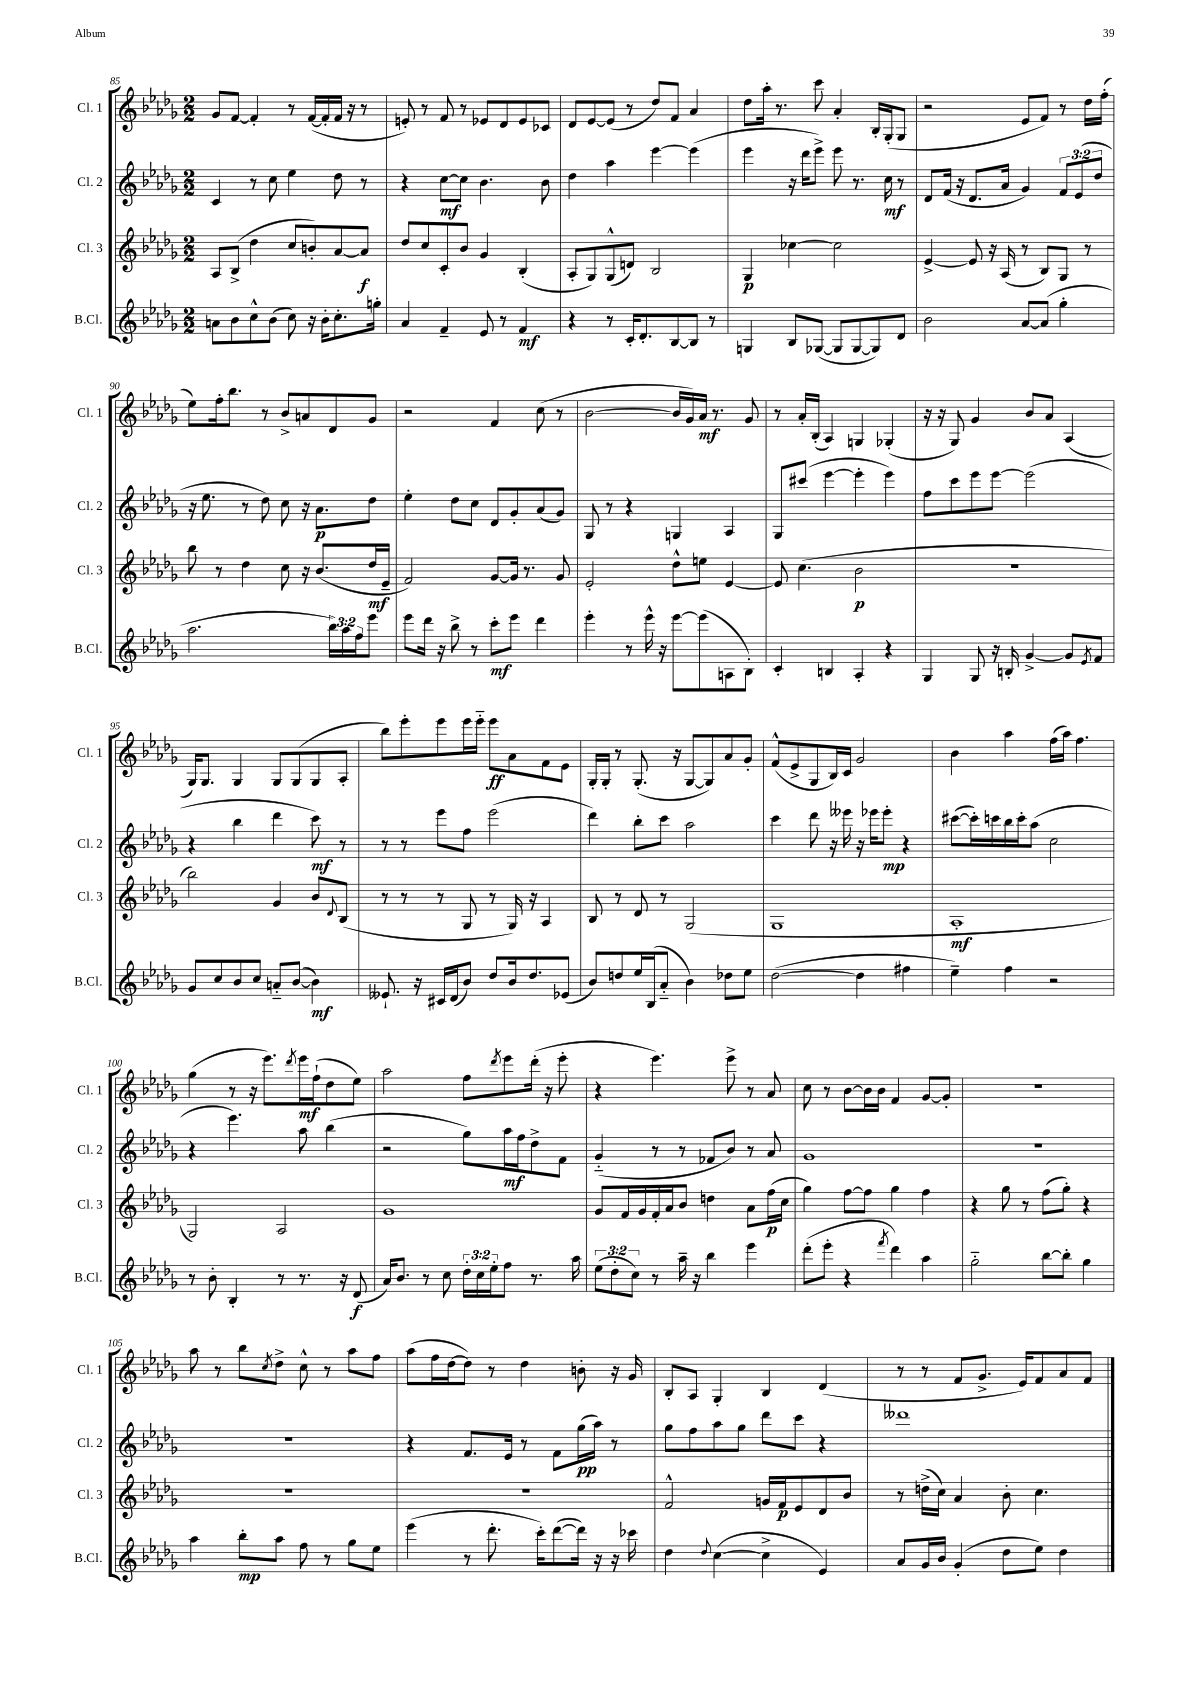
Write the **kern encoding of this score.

**kern	**dynam	**kern	**dynam	**kern	**dynam	**kern	**dynam
*part4	*part4	*part3	*part3	*part2	*part2	*part1	*part1
*staff4	*staff4	*staff3	*staff3	*staff2	*staff2	*staff1	*staff1
*I"B.Cl.	*	*I"Cl. 3	*	*I"Cl. 2	*	*I"Cl. 1	*
*I'B.Cl.	*	*I'Cl. 3	*	*I'Cl. 2	*	*I'Cl. 1	*
*clefG2	*	*clefG2	*	*clefG2	*	*clefG2	*
*k[b-e-a-d-g-]	*	*k[b-e-a-d-g-]	*	*k[b-e-a-d-g-]	*	*k[b-e-a-d-g-]	*
*M2/2	*	*M2/2	*	*M2/2	*	*M2/2	*
=85	=85	=85	=85	=85	=85	=85	=85
8an\L	.	8A-/L	.	4c/	.	8g-/L	.
8b-\	.	(8B-^/J	.	.	.	[8f/J	.
8cc^^\	.	4dd-\	.	8r	.	4f'/]	.
(8b-\J	.	.	.	8cc\	.	.	.
8cc\)	.	8cc/L	.	4ee-\	.	8r	.
16r	.	8bn'/)	.	.	.	([16f/LL	.
16b-'\KL	.	.	.	.	.	16f'/]	.
8.cc'\	.	[8a-/	.	8dd-\	.	16f/JJ	.
.	.	.	.	.	.	16r	.
.	.	8a-/J]	f	8r	.	8r	.
16ggn'\Jk	.	.	.	.	.	.	.
=86	=86	=86	=86	=86	=86	=86	=86
4a-/	.	8dd-/L	.	4r	.	8en'/)	.
.	.	8cc/	.	.	.	8r	.
4f~/	.	8c'/	.	[8cc\L	mf	8f/	.
.	.	8b-/J	.	8cc\J]	.	8r	.
8e-/	.	4g-/	.	4.b-\	.	8e-X/L	.
8r	.	.	.	.	.	8d-/	.
4f/	mf	(4B-'/	.	.	.	8e-/	.
.	.	.	.	8b-\	.	8c-X/J	.
=87	=87	=87	=87	=87	=87	=87	=87
4r	.	8A-'/L	.	4dd-\	.	8d-/L	.
.	.	8G-/)	.	.	.	[8e-/	.
8r	.	(8G-^^/	.	4aa-\	.	(8e-/J]	.
16c'/KL	.	8dn/J)	.	.	.	8r	.
8.d-'/	.	.	.	.	.	.	.
.	.	2B-/	.	[4eee-\	.	8dd-/L)	.
[8B-/	.	.	.	.	.	8f/J	.
8B-/J]	.	.	.	(4eee-\]	.	4a-/	.
8r	.	.	.	.	.	.	.
=88	=88	=88	=88	=88	=88	=88	=88
4Gn/	.	4G-/	p	4eee-\	.	8dd-\L	.
.	.	.	.	.	.	16aa-'\Jk	.
.	.	.	.	.	.	8.r	.
8B-/L	.	[4cc-X\	.	16r	.	.	.
.	.	.	.	16ddd-\KL	.	.	.
([8G-X/J	.	.	.	8eee-^\J)	.	8ccc\	.
8G-/L]	.	2cc-\]	.	8eee-\	.	4a-'/	.
[8G-/	.	.	.	8.r	.	.	.
8G-/])	.	.	.	.	.	16B-'/LL	.
.	.	.	.	16cc\	mf	(16G-'/J	.
8d-/J	.	.	.	8r	.	8G-/J	.
=89	=89	=89	=89	=89	=89	=89	=89
2b-\	.	[4e-^/	.	8d-/L	.	2r	.
.	.	.	.	(16f/Jk	.	.	.
.	.	.	.	16r	.	.	.
.	.	8e-/]	.	8.d-/L	.	.	.
.	.	16r	.	.	.	.	.
.	.	(16A-/	.	16a-/Jk	.	.	.
[8a-/L	.	8r	.	4g-/)	.	8e-/L	.
(8a-/J]	.	8B-/L)	.	.	.	8f/J)	.
4gg-'\	.	8G-/J	.	12f/L	.	8r	.
.	.	.	.	(12e-/	.	.	.
.	.	8r	.	.	.	16dd-\LL	.
.	.	.	.	12dd-/J	.	.	.
.	.	.	.	.	.	(16ff'\JJ	.
!!LO:LB:g=z
=90	=90	=90	=90	=90	=90	=90	=90
2.aa-\	.	8bb-\	.	16r	.	8ee-\L)	.
.	.	.	.	8.ee-\	.	.	.
.	.	8r	.	.	.	16ff'\k	.
.	.	.	.	.	.	8.bb-\J	.
.	.	4dd-\	.	8r	.	.	.
.	.	.	.	8dd-\)	.	8r	.
.	.	8cc\	.	8cc\	.	8b-^/L	.
.	.	16r	.	16r	.	8an/	.
.	.	(8.b-/L	.	8.a-\L	p	.	.
24bb-\LL)	.	.	.	.	.	8d-/	.
24aa-\	.	.	.	.	.	.	.
24ff\J	.	.	.	.	.	.	.
8eee-\J	.	16dd-/L	mf	8dd-\J	.	8g-/J	.
.	.	16e-~/JJ	.	.	.	.	.
=91	=91	=91	=91	=91	=91	=91	=91
8eee-\L	.	2f/)	.	4ee-'\	.	2r	.
16ddd-\Jk	.	.	.	.	.	.	.
16r	.	.	.	.	.	.	.
8bb-^\	.	.	.	8dd-\L	.	.	.
8r	.	.	.	8cc\J	.	.	.
8ccc'\L	mf	[8g-/L	.	8d-/L	.	4f/	.
8eee-\J	.	16g-/Jk]	.	8g-'/	.	.	.
.	.	8.r	.	.	.	.	.
4ddd-\	.	.	.	(8a-/	.	(8cc\	.
.	.	8g-/	.	8g-/J)	.	8r	.
=92	=92	=92	=92	=92	=92	=92	=92
4eee-'\	.	2e-'/	.	8G-/	.	[2b-\	.
.	.	.	.	8r	.	.	.
8r	.	.	.	4r	.	.	.
16eee-^^\	.	.	.	.	.	.	.
16r	.	.	.	.	.	.	.
[8eee-\L	.	8dd-^^\L	.	4Gn/	.	16b-/LL]	.
.	.	.	.	.	.	16g-/)	.
(8eee-\]	.	8een\J	.	.	.	16a-/JJ	mf
.	.	.	.	.	.	8.r	.
8An\	.	[4e-/	.	4A-/	.	.	.
8B-'\J)	.	.	.	.	.	8g-/	.
=93	=93	=93	=93	=93	=93	=93	=93
4c'/	.	8e-/]	.	8G-/L	.	8r	.
.	.	(4.cc\	.	(8ccc#X/J	.	16a-'/LL	.
.	.	.	.	.	.	(16B-'/JJ	.
4Bn/	.	.	.	[4eee-\	.	4A-/)	.
4A-'/	.	2b-\	p	4eee-'\]	.	4Gn/	.
4r	.	.	.	4eee-\)	.	(4G-X'/	.
=94	=94	=94	=94	=94	=94	=94	=94
4G-/	.	1r	.	8ff\L	.	16r	.
.	.	.	.	.	.	16r	.
.	.	.	.	8ccc\	.	8G-/)	.
8G-/	.	.	.	8eee-\	.	4g-/	.
16r	.	.	.	[8eee-\J	.	.	.
16Bn'/	.	.	.	.	.	.	.
[4g-^/	.	.	.	(2eee-\]	.	8b-/L	.
.	.	.	.	.	.	8a-/J	.
8g-/L]	.	.	.	.	.	(4A-/	.
8qe-/	.	.	.	.	.	.	.
8f/J	.	.	.	.	.	.	.
!!LO:LB:g=z
=95	=95	=95	=95	=95	=95	=95	=95
8g-/L	.	2bb-\)	.	4r	.	16G-/KL)	.
.	.	.	.	.	.	8.G-/J	.
8cc/	.	.	.	.	.	.	.
8b-/	.	.	.	4bb-\	.	4G-/	.
8cc/J	.	.	.	.	.	.	.
8an/L	.	4g-/	.	4ddd-\	.	8G-/L	.
([8b-/J	.	.	.	.	.	(8G-/	.
4b-\])	mf	8b-/L	.	8ccc\)	mf	8G-/	.
.	.	8qqd-/	.	.	.	.	.
.	.	(8B-/J	.	8r	.	8A-'/J	.
=96	=96	=96	=96	=96	=96	=96	=96
8.e--X`/	.	8r	.	8r	.	8bb-\L)	.
.	.	8r	.	8r	.	8eee-'\	.
16r	.	.	.	.	.	.	.
16c#X/LL	.	8r	.	8eee-\L	.	8eee-\	.
(16d-/J	.	.	.	.	.	.	.
8b-/J)	.	8G-/	.	8ff\J	.	16eee-\L	.
.	.	.	.	.	.	16eee-\JJ	.
8dd-/L	.	8r	.	(2eee-\	.	8eee-\L	ff
16b-/k	.	16G-/)	.	.	.	8a-\	.
8.dd-/	.	16r	.	.	.	.	.
.	.	4A-/	.	.	.	8f\	.
(8e-X/J	.	.	.	.	.	8e-\J	.
=97	=97	=97	=97	=97	=97	=97	=97
8b-/L)	.	8B-/	.	4ddd-\)	.	16G-'/LL	.
.	.	.	.	.	.	16G-'/JJ	.
8ddn/	.	8r	.	.	.	8r	.
16ee-/L	.	8d-/	.	8bb-'\L	.	(8.G-'/	.
(16B-/J	.	.	.	.	.	.	.
8a-/J	.	8r	.	8ccc\J	.	.	.
.	.	.	.	.	.	16r	.
4b-\)	.	(2G-/	.	2aa-\	.	[8G-/L	.
.	.	.	.	.	.	8G-/])	.
8dd-X\L	.	.	.	.	.	8a-/	.
8ee-\J	.	.	.	.	.	8g-'/J	.
=98	=98	=98	=98	=98	=98	=98	=98
([2dd-\	.	1G-	.	4ccc\	.	(8f^^/L	.
.	.	.	.	.	.	8e-^/	.
.	.	.	.	8ddd-\	.	8G-/	.
.	.	.	.	16r	.	16B-/L)	.
.	.	.	.	16eee--X\	.	16c/JJ	.
4dd-\]	.	.	.	16r	.	2g-/	.
.	.	.	.	16eee-X\KL	.	.	.
.	.	.	.	8eee-'\J	mp	.	.
4ff#X\	.	.	.	4r	.	.	.
=99	=99	=99	=99	=99	=99	=99	=99
4ee-~\)	.	1A-'	mf	([8ccc#X\L	.	4b-\	.
.	.	.	.	16ccc#'\L])	.	.	.
.	.	.	.	16cccn\	.	.	.
4ff\	.	.	.	16bb-\	.	4aa-\	.
.	.	.	.	16ccc'\J	.	.	.
.	.	.	.	(8aa-\J	.	.	.
2r	.	.	.	2cc\	.	(16ff\LL	.
.	.	.	.	.	.	16aa-\JJ)	.
.	.	.	.	.	.	4.ff\	.
!!LO:LB:g=z
=100	=100	=100	=100	=100	=100	=100	=100
8r	.	2G-/)	.	4r	.	(4gg-\	.
8b-'\	.	.	.	.	.	.	.
4B-'/	.	.	.	4.eee-\)	.	8r	.
.	.	.	.	.	.	16r	.
.	.	.	.	.	.	8.eee-\L)	.
8r	.	2A-/	.	.	.	.	.
.	.	.	.	.	.	8qddd-/	.
8.r	.	.	.	8aa-\	.	16eee-\L	mf
.	.	.	.	.	.	(16ff`\J	.
.	.	.	.	(4bb-\	.	8dd-\	.
16r	.	.	.	.	.	.	.
(8d-/	f	.	.	.	.	8ee-\J)	.
=101	=101	=101	=101	=101	=101	=101	=101
16a-/KL)	.	1g-	.	2r	.	2aa-\	.
8.b-/J	.	.	.	.	.	.	.
8r	.	.	.	.	.	.	.
8cc\	.	.	.	.	.	.	.
24dd-'\LL	.	.	.	8gg-\L)	.	8ff\L	.
24cc\	.	.	.	.	.	.	.
24ee-'\J	.	.	.	.	.	.	.
.	.	.	.	.	.	8qddd-/	.
8ff\J	.	.	.	16aa-\L	mf	8eee-\	.
.	.	.	.	16ff\J	.	.	.
8.r	.	.	.	8dd-^\	.	(16ddd-'\Jk	.
.	.	.	.	.	.	16r	.
.	.	.	.	8f\J	.	8eee-'\	.
16aa-\	.	.	.	.	.	.	.
=102	=102	=102	=102	=102	=102	=102	=102
(12ee-\L	.	8g-/L	.	(4g-/	.	4r	.
12dd-'\	.	.	.	.	.	.	.
.	.	16f/L	.	.	.	.	.
12cc\J)	.	.	.	.	.	.	.
.	.	16g-/	.	.	.	.	.
8r	.	16f'/	.	8r	.	4.eee-\)	.
.	.	16a-/J	.	.	.	.	.
16aa-~\	.	8b-/J	.	8r	.	.	.
16r	.	.	.	.	.	.	.
4bb-\	.	4ddn\	.	8f-X/L	.	.	.
.	.	.	.	8b-/J)	.	8eee-^\	.
4eee-\	.	8a-\L	.	8r	.	8r	.
.	.	(16ff\L	p	8a-/	.	8a-/	.
.	.	16cc\JJ	.	.	.	.	.
=103	=103	=103	=103	=103	=103	=103	=103
(8ddd-'\L	.	4gg-\)	.	1g-	.	8cc\	.
8eee-'\J	.	.	.	.	.	8r	.
4r	.	[8ff\L	.	.	.	[8b-\L	.
.	.	8ff\J]	.	.	.	16b-\L]	.
.	.	.	.	.	.	16b-\JJ	.
8qfff/	.	.	.	.	.	.	.
4ddd-\)	.	4gg-\	.	.	.	4f/	.
4aa-\	.	4ff\	.	.	.	[8g-/L	.
.	.	.	.	.	.	8g-'/J]	.
=104	=104	=104	=104	=104	=104	=104	=104
2gg-\	.	4r	.	1r	.	1r	.
.	.	8gg-\	.	.	.	.	.
.	.	8r	.	.	.	.	.
[8bb-\L	.	(8ff\L	.	.	.	.	.
8bb-'\J]	.	8gg-'\J)	.	.	.	.	.
4gg-\	.	4r	.	.	.	.	.
!!LO:LB:g=z
=105	=105	=105	=105	=105	=105	=105	=105
4aa-\	.	1r	.	1r	.	8aa-\	.
.	.	.	.	.	.	8r	.
8bb-'\L	mp	.	.	.	.	8bb-\L	.
.	.	.	.	.	.	8qcc/	.
8aa-\J	.	.	.	.	.	8dd-^\J	.
8ff\	.	.	.	.	.	8cc^^\	.
8r	.	.	.	.	.	8r	.
8gg-\L	.	.	.	.	.	8aa-\L	.
8ee-\J	.	.	.	.	.	8ff\J	.
=106	=106	=106	=106	=106	=106	=106	=106
(4eee-\	.	1r	.	4r	.	(8aa-\L	.
.	.	.	.	.	.	16ff\L	.
.	.	.	.	.	.	[16dd-\J	.
8r	.	.	.	8.f/L	.	8dd-\J])	.
8.ddd-'\	.	.	.	.	.	8r	.
.	.	.	.	16e-/Jk	.	.	.
.	.	.	.	8r	.	4dd-\	.
16ccc'\KL)	.	.	.	.	.	.	.
([8ddd-\	.	.	.	8f\L	.	.	.
16ddd-\Jk])	.	.	.	(16gg-\L	pp	8bn'\	.
16r	.	.	.	16aa-\JJ)	.	.	.
16r	.	.	.	8r	.	16r	.
16ccc-X\	.	.	.	.	.	16g-/	.
=107	=107	=107	=107	=107	=107	=107	=107
4dd-\	.	2f^^/	.	8gg-\L	.	8B-'/L	.
.	.	.	.	8ff\	.	8A-/J	.
8qqdd-/	.	.	.	.	.	.	.
([4cc\	.	.	.	8aa-\	.	4G-'/	.
.	.	.	.	8gg-\J	.	.	.
4cc^\]	.	16gn/LL	.	8ddd-\L	.	4B-/	.
.	.	16f/J	p	.	.	.	.
.	.	8e-/	.	8ccc\J	.	.	.
4e-/)	.	8d-/	.	4r	.	(4d-/	.
.	.	8b-/J	.	.	.	.	.
=108	=108	=108	=108	=108	=108	=108	=108
8a-/L	.	8r	.	1ddd--X	.	8r	.
16g-/L	.	(16ddn^\LL	.	.	.	8r	.
16b-/JJ	.	16cc\JJ)	.	.	.	.	.
(4g-'/	.	4a-/	.	.	.	8f/L	.
.	.	.	.	.	.	8.g-^/J	.
8dd-\L	.	8b-'\	.	.	.	.	.
.	.	.	.	.	.	16e-/KL)	.
8ee-\J)	.	4.cc\	.	.	.	8f/	.
4dd-\	.	.	.	.	.	8a-/	.
.	.	.	.	.	.	8f/J	.
==	==	==	==	==	==	==	==
*-	*-	*-	*-	*-	*-	*-	*-
